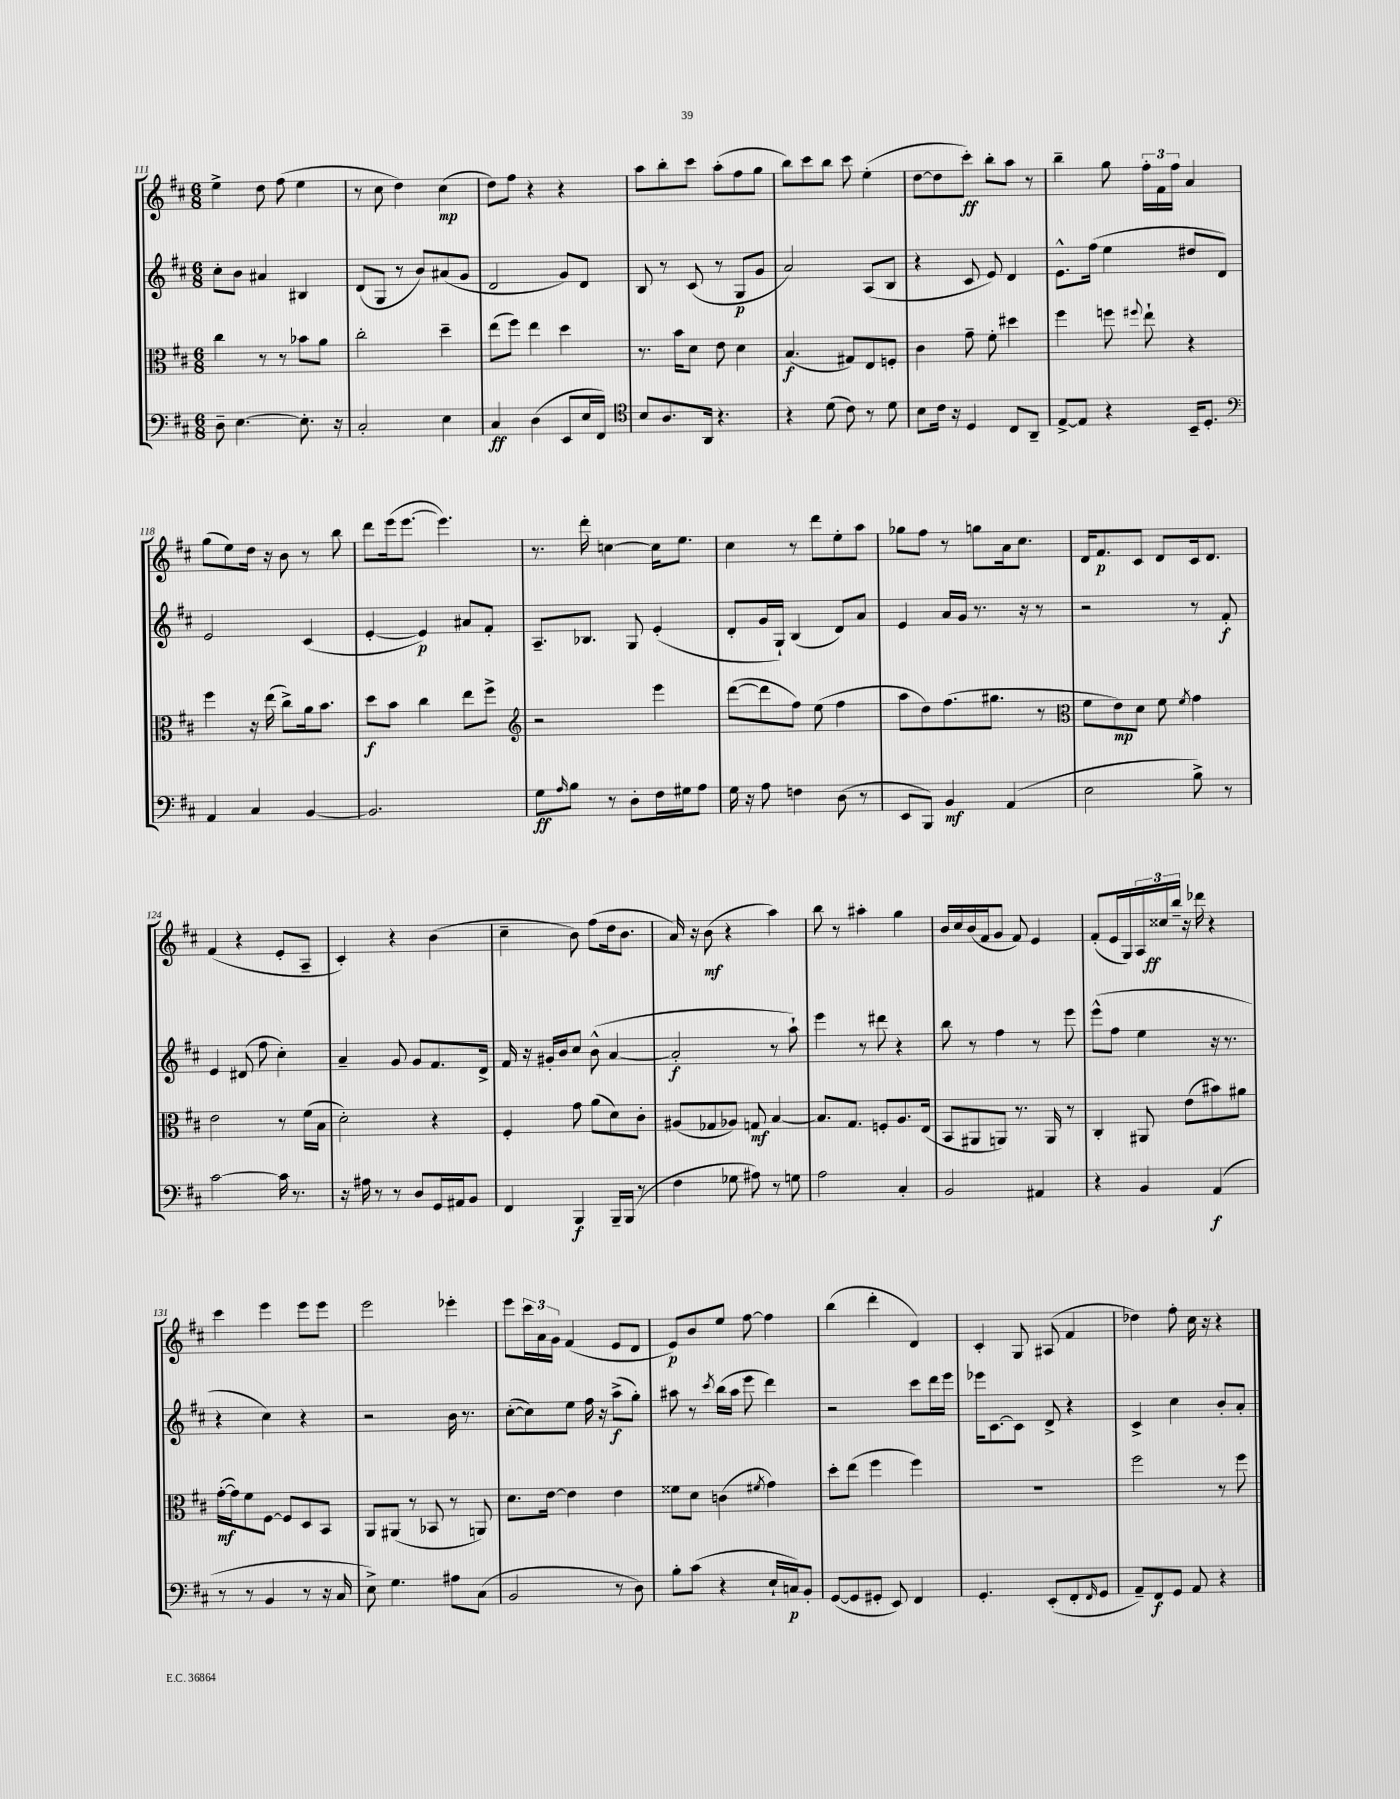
<<
\new StaffGroup <<
\new Staff = "s0" {
    \clef treble \key d \major \numericTimeSignature \time 6/8
    e''4-> d''8 fis''8( e''4 |
    r8 cis''8 d''4) cis''4\mp( |
    d''8) fis''8 r4 r4 |
    a''8 b''8-. cis'''8 a''8-.( fis''8 g''8 |
    b''8) cis'''8 b''8 cis'''8 e''4-.( |
    d''8~ d''8 cis'''8-.\ff) b''8-. a''8 r8 |
    b''4-- g''8 \tuplet 3/2 { fis''16-. fis'16 fis''16 } a'4 |
    g''8( e''8) d''16 r16 b'8 r8 b''8 |
    d'''8 e'''16( e'''8.~ e'''4.) |
    r8. d'''16-. c''4~ c''16 e''8. |
    cis''4 r8 d'''8 e''8-. a''8 |
    ges''8 fis''8 r8 g''8 a'16 cis''8. |
    d'16 fis'8.\p cis'8 d'8 cis'16 d'8. |
    fis'4( r4 e'8-. a8-- |
    cis'4-.) r4 b'4( |
    cis''4-- b'8) fis''8( d''16 b'8. |
    a'16) r16 b'8\mf( r4 a''4) |
    b''8 r8 ais''4-. g''4 |
    b'16 cis''16 b'16( fis'16 g'8 fis'8) e'4 |
    fis'8-.( e'16 g16) \tuplet 3/2 { a16 cisis''16\ff b''16-- } r16 des'''16 r4 |
    cis'''4 e'''4 e'''8 e'''8 |
    e'''2 ees'''4-. |
    e'''8 \tuplet 3/2 { cis'''16 a'16 g'16 } fis'4( e'8 d'8 |
    e'8\p) b'8 e''8 fis''8~ fis''4 |
    b''4( d'''4-. d'4) |
    cis'4-. g8 ais8( fis'4 |
    des''4) fis''8-. cis''16 r16 r4 \bar "|." |
}
\new Staff = "s1" {
    \clef treble \key d \major \numericTimeSignature \time 6/8
    cis''8-. b'8 ais'4 bis4 |
    d'8( g8 r8 b'8) ais'8( g'8 |
    d'2 g'8) d'8 |
    b8 r8 cis'8( r8 g8\p g'8 |
    a'2) a8( b8 |
    r4 cis'8 e'8) d'4 |
    e'8.-^ fis''16( e''4 dis''8 d'8) |
    e'2 cis'4( |
    e'4~-. e'4\p) ais'8 fis'8-. |
    a8.-- bes8. g8 e'4-.( |
    d'8-. g'16 g16-!) b4( d'8) a'8 |
    e'4 a'16 g'16 r8. r16 r8 |
    r2 r8 fis'8-.\f |
    e'4 dis'8( fis''8 cis''4-.) |
    a'4-- g'8 g'8 fis'8. d'16-> |
    fis'16 r16 gis'16-. b'16 cis''8 b'8-^( a'4~ |
    a'2-.\f r8 a''8-!) |
    e'''4 r8 dis'''8 r4 |
    b''8 r8 fis''4 r8 e'''8 |
    e'''8-^( fis''8 e''4 r16 r8. |
    r4 cis''4) r4 |
    r2 b'16 r8. |
    cis''8~-.( cis''8) e''8 fis''16 r16 a''8->\f( g''8-.) |
    ais''8 r8 \acciaccatura { cis'''8 } b''16( ais''16 e'''8 d'''4) |
    r2 cis'''8 d'''16 e'''16 |
    ees'''16 cis'8.~ cis'8 d'8-> r4 |
    cis'4-> cis''4 b'8-. a'8-. \bar "|." |
}
\new Staff = "s2" {
    \clef alto \key d \major \numericTimeSignature \time 6/8
    cis''4 r8 r8 bes'8 a'8 |
    cis''2-. d''4-- |
    e''8( fis''8) e''4 d''4 |
    r8. b'16 d'8 e'8 d'4 |
    b4.\f( gis8) e8 f8-. |
    cis'4 g'8-- fis'8-. dis''4 |
    fis''4 f''8 \appoggiatura { fis''8 } e''8-! r4 |
    fis''4 r16 e''16( cis''8->) a'16 b'8. |
    d''8\f b'8 cis''4 e''8 fis''8-> |
    \clef treble r2 e'''4 |
    d'''8~( d'''8 fis''8) e''8( fis''4 |
    a''8 d''8) fis''8.( gis''8. r8 |
    \clef alto fis'8 e'8\mp) d'8 fis'8 \acciaccatura { fis'8 } g'4 |
    e'2 r8 fis'16( b16 |
    d'2-.) r4 |
    fis4-. g'8 a'8( d'8) cis'8-. |
    ais8( ges8 aes8) g8\mf b4~ |
    b8. g8. f8-. a8. e16( |
    b,8 ais,8 a,8) r8. a,16 r8 |
    cis4-. ais,8 e'8( bis'8) ais'8 |
    g'16~-.\mf( g'16) fis'8 fis8~ fis8 d8 b,8 |
    a,8 ais,8( r8 bes,8 r8 a,8) |
    d'8. e'16~ e'4 e'4 |
    fisis'8 d'8 c'4( \acciaccatura { fis'8 } g'4) |
    d''8-. e''8( fis''4 fis''4) |
    R2. |
    fis''2 r8 fis''8 \bar "|." |
}
\new Staff = "s3" {
    \clef bass \key d \major \numericTimeSignature \time 6/8
    d8-- e4.~ e8.-. r16 |
    cis2-. e4 |
    cis4\ff d4( e,8 e16 fis,16) |
    \clef tenor b8 a8. a,16 r4. |
    r4 d'8( cis'8) r8 d'8 |
    b8 cis'16 r16 d4 cis8 a,8-- |
    e8~-> e8 r4 b,16-- d8.-. |
    \clef bass a,4 cis4 b,4~ |
    b,2. |
    g8\ff \grace { a16 } b8 r8 d8-. fis16 gis16 a8 |
    g16 r16 a8 f4 d8( r8 |
    e,8 b,,8) b,4\mf a,4( |
    e2 b8->) r8 |
    cis'2~ cis'16 r8. |
    r16 ais16 r8 r8 d8 g,16 ais,16 b,8 |
    fis,4 b,,4\f b,,16-- b,,16( r8 |
    fis4 ges8 ais8) r8 g8 |
    a2 cis4-. |
    b,2 ais,4 |
    r4 b,4 a,4\f( |
    r8 r8 b,4 r8 r16 cis16 |
    e8->) g4. ais8 cis8( |
    b,2 r8 d8) |
    b8-. cis'8( r4 e16-! c16\p) b,8-. |
    g,8~( g,8 gis,8-. e,8) fis,4 |
    g,4.-. e,8-.( fis,8-. \grace { fis,16 } g,8 |
    a,8--) fis,8\f g,8 a,8 r4 \bar "|." |
}
>>
>>
\layout { \context { \Score currentBarNumber = #111 } }
